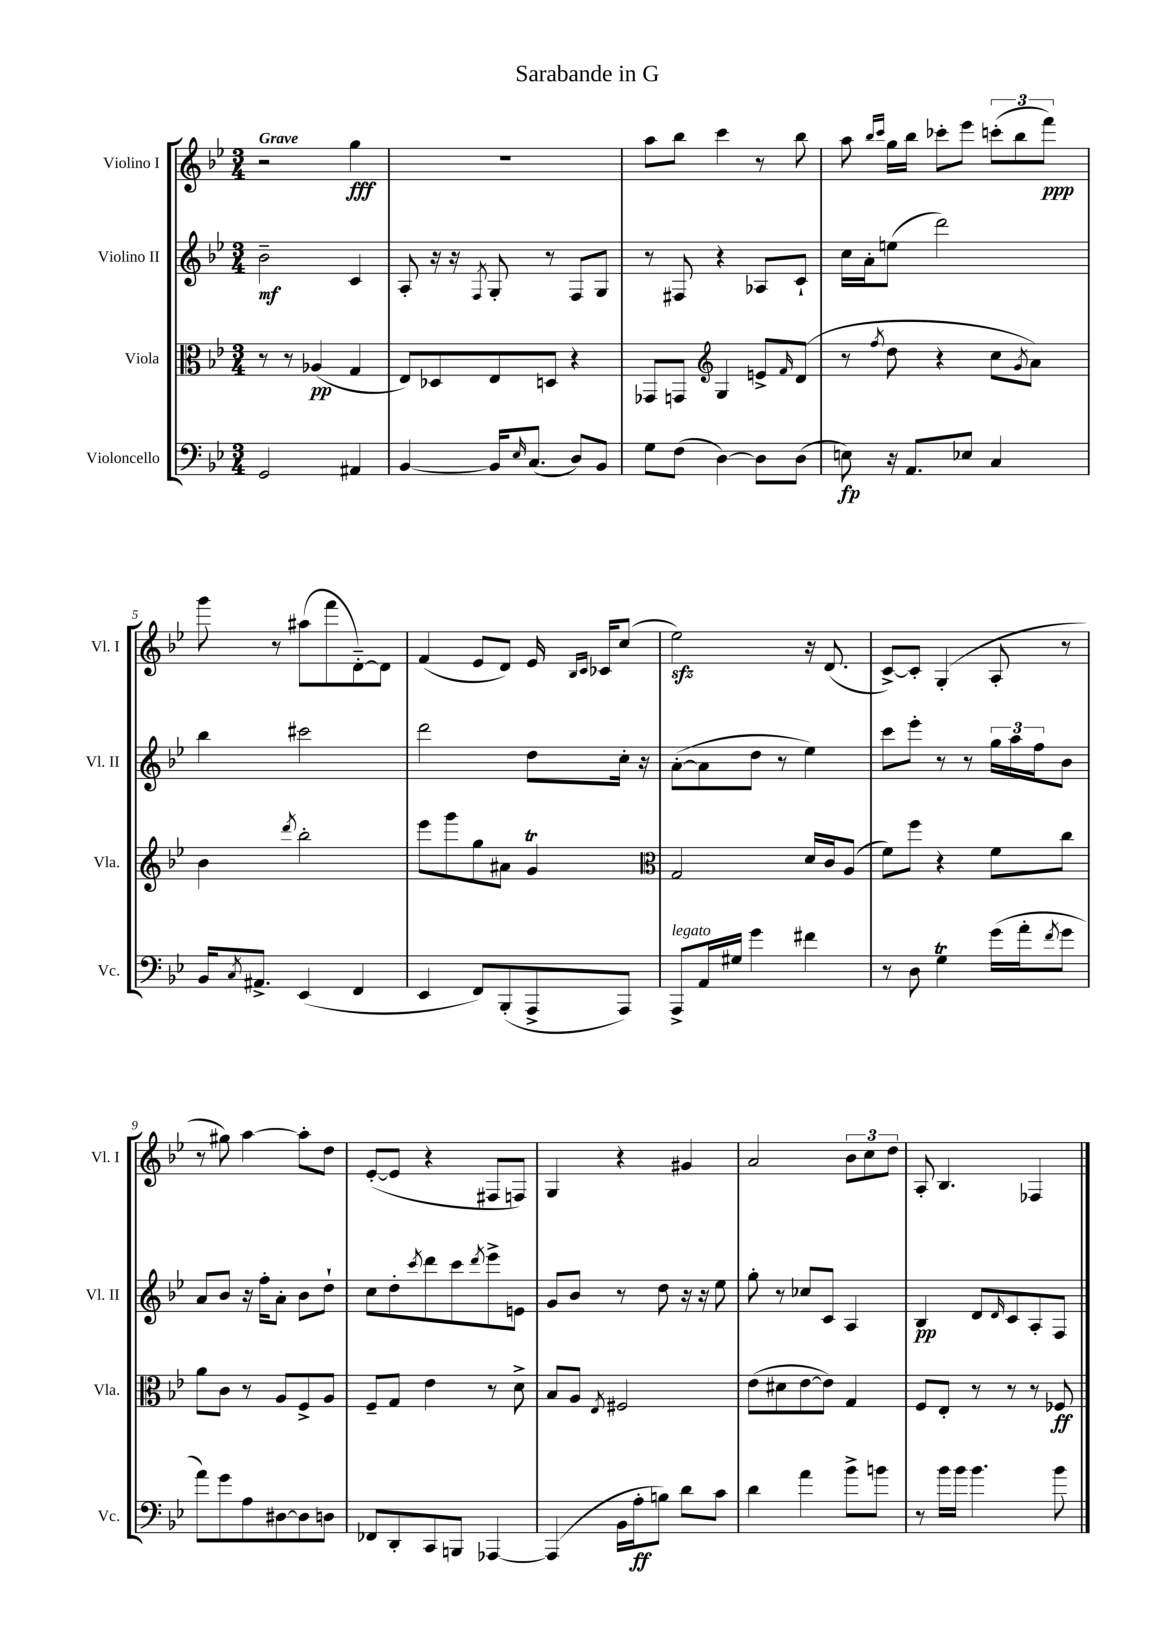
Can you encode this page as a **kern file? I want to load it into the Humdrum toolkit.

**kern	**kern	**kern	**kern
*staff4	*staff3	*staff2	*staff1
*clefF4	*clefC3	*clefG2	*clefG2
*k[b-e-]	*k[b-e-]	*k[b-e-]	*k[b-e-]
*M3/4	*M3/4	*M3/4	*M3/4
2GG	8r	2b-~	2r
.	8r	.	.
.	(4A-	.	.
4AA#	4G	4c	4gg
=	=	=	=
[4BB-	8E-)	8A'	2.r
.	8D-	16r	.
.	.	16r	.
.	.	8qF	.
16BB-]	8E-	8G'	.
16qqE-	.	.	.
(8.C	.	.	.
.	8D	8r	.
8D)	4r	8F	.
8BB-	.	8G	.
=	=	=	=
8G	8GG-	8r	8aa
(8F	8GG	8F#	8bb-
*	*clefG2	*	*
[4D)	4G	4r	4ccc
8D]	8e^	8A-	8r
.	16qqf	.	.
(8D	(8d	8c`	8bb-
=	=	=	=
8E)	8r	16cc	8aa
.	.	16a'	.
.	.	.	16qqbb-
.	8qff	.	16qqccc
16r	8dd	(8ee	16gg
8.AA	.	.	16bb-
.	4r	2ddd)	8ccc-'
8E-	.	.	8eee-
4C	8cc	.	(12ccc'
.	.	.	12bb-
.	8qg	.	.
.	8a)	.	.
.	.	.	12fff)
=	=	=	=
16BB-	4b-	4bb-	8ggg
8qC	.	.	.
8.AA#^	.	.	.
.	.	.	8r
.	8qddd	.	.
(4EE-	2bb-'	2ccc#	(8aa#
.	.	.	8fff
4FF	.	.	[8d'~)
.	.	.	8d]
=	=	=	=
4EE-	8eee-	2ddd	(4f
.	8ggg	.	.
8FF)	8gg	.	8e-
(8BBB-'	8a#	.	8d)
8AAA^	4g	8dd	16e-
.	.	.	16qqB-
.	.	.	16qqc
.	.	.	16c-
8AAA)	.	16cc'	(8cc
.	.	16r	.
=	=	=	=
*	*clefC3	*	*
8AAA^	2G	([8a'	2ee-)
16AA	.	8a]	.
16G#	.	.	.
4g	.	8dd	.
.	.	8r	.
4f#	16d	4ee-)	16r
.	16c	.	(8.d
.	(8A	.	.
=	=	=	=
8r	8f)	8ccc	[8c^)
8D	8ff	8eee-'	8c']
4G	4r	8r	(4G'
.	.	8r	.
(16g	8f	24gg	8A'
.	.	24aa	.
16a'	.	.	.
.	.	24ff	.
8qf	.	.	.
8g	8cc	8b-	8r
=	=	=	=
8a)	8a	8a	8r
8g	8c	8b-	8gg#)
8A	8r	16r	[4aa
.	.	16ff'	.
[8D#	8A	8a'	.
8D#]	8F^	8b-	8aa']
8D	8A	8dd`	8dd
=	=	=	=
8FF-	8F~	8cc	([8e-'
8DD'	8G	8dd'	8e-]
.	.	8qccc	.
8CC	4e-	8ddd	4r
8BBB	.	8ccc	.
.	.	8qddd	.
[4AAA-	8r	8eee-^	8F#
.	8d^	8e	8F)
=	=	=	=
(4AAA-]	8B-	8g	4G
.	8A	8b-	.
.	8qE-	.	.
16BB-	2F#	8r	4r
16A'	.	.	.
8B)	.	8dd	.
8d	.	16r	4g#
.	.	16r	.
8c	.	8ee-	.
=	=	=	=
4d	(8e-	8gg'	2a
.	8d#	8r	.
4a	[8e-	8cc-	.
.	8e-])	8c	.
8b-^	4G	4A	12b-
.	.	.	12cc
8b	.	.	.
.	.	.	12dd
=	=	=	=
8r	8F	4B-	8A'
16b-	8E-'	.	4.B-
16b-	.	.	.
4.b-	8r	8d	.
.	.	16qqd	.
.	8r	8c	.
.	8r	8A'	4F-
8b-	8F-	8F	.
==	==	==	==
*-	*-	*-	*-
